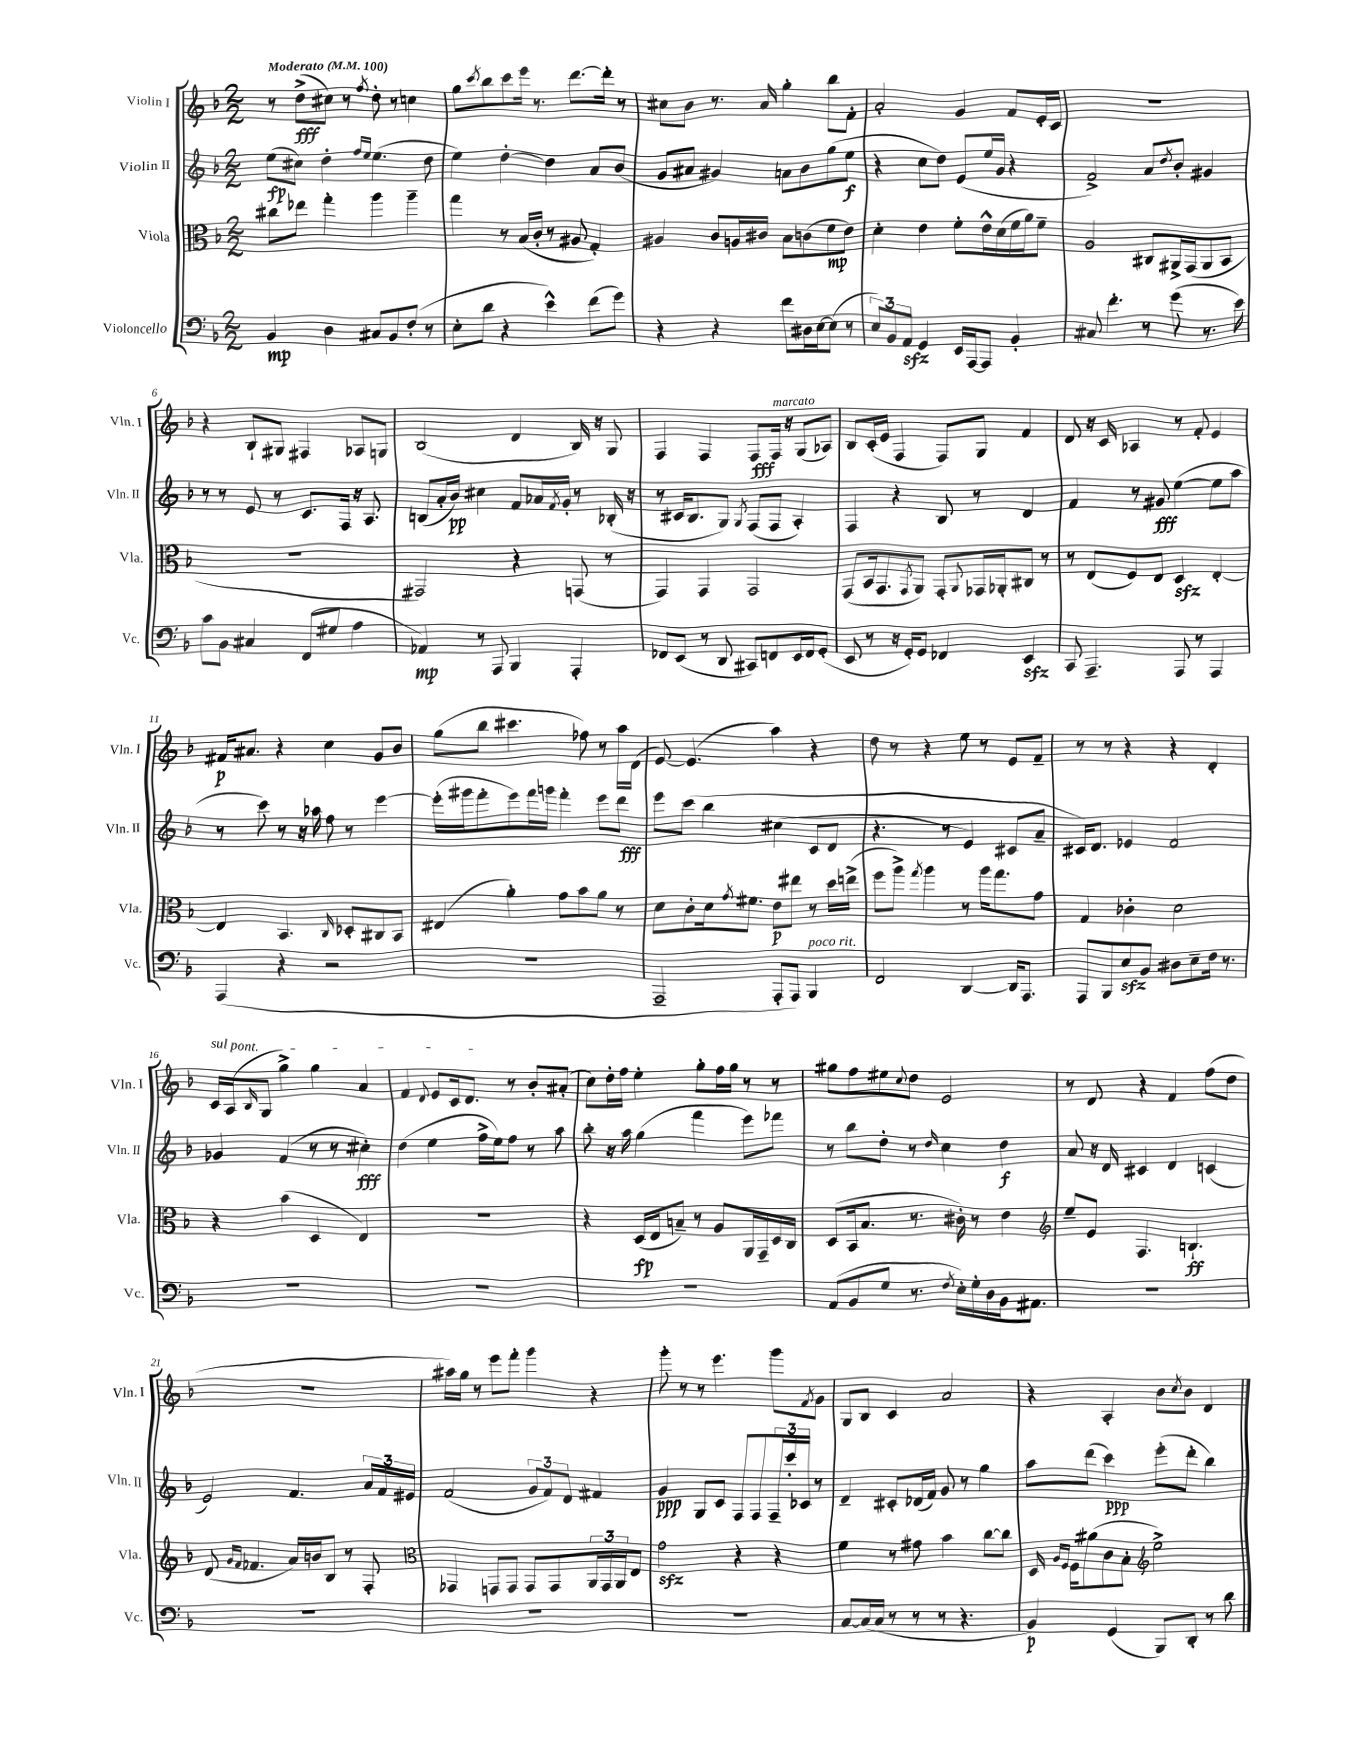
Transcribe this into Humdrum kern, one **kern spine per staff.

**kern	**kern	**kern	**kern
*staff4	*staff3	*staff2	*staff1
*clefF4	*clefC3	*clefG2	*clefG2
*k[b-]	*k[b-]	*k[b-]	*k[b-]
*M2/2	*M2/2	*M2/2	*M2/2
*MM100	*MM100	*MM100	*MM100
4BB-/	8cc#\L	(8ee\L	8r
.	8ee-\J	8cc#\J)	(8dd^\L
4D\	4gg'\	4dd'\	8cc#\J)
.	.	.	8r
.	.	16qqff/LL	.
.	.	16qqee/JJ	8qff/
8C#/L	4aa\	(4.ee\	8dd'\
8BB-/	.	.	8r
(8F'/J	4aa~\	.	4cc\
8r	.	8dd\	.
=	=	=	=
8E'\L	4gg\	4ee\)	8gg\L
.	.	.	8qccc/
8d\J	.	.	8bb-\
4r	8r	[4dd'\	8ccc\
.	(16B-/LL	.	16eee\Jk
.	16c'/JJ	.	8.r
4e^^\)	8r	4dd\]	.
.	8A#/	.	[8.ddd\L
(8f\L	4G'/)	8a/L	.
.	.	.	16ddd'\]Jk
8g\J)	.	(8b-/J	8r
=	=	=	=
4r	4A#/	8g/L	8cc#\L
.	.	8a#/J	8b-\J
4r	8c/L	4g#/)	8.r
.	16A/L	.	.
.	16c#/JJ	.	16a/
8f\L	8B-\L	8a\L	4gg'\
16D#\L	(8c\	8b-\	.
[16E\J	.	.	.
(8E\]J	8f\	(8gg\	8bb-\L
8r	8e\J)	8ee\J	8f'\J
=	=	=	=
12E/L)	4d'\	4r	2a'/
12BB-/	.	.	.
12AA/J	.	.	.
4GG/	4e\	8cc\L	.
.	.	8dd\J)	.
16EE/LL	8f'\L	(8e/L	4g/
[16AAA/J	.	.	.
8AAA/]J	16e^^\L	16ee/L	.
.	(16d\	16g/JJ	.
4BB-'/	16f\	4r	8f/L
.	16a\J)	.	.
.	8f~\J	.	16e'/L
.	.	.	16c/JJ
=	=	=	=
8C#/	2A/	2f^/)	1r
4.f'\	.	.	.
8r	8C#/L	8a/L	.
.	.	8qdd/	.
(8g\	16AA#^/L	8b-'/J	.
.	(16GG/J	.	.
8.r	8AA#/	4g#/	.
.	8BB-/J	.	.
16e\)	.	.	.
=	=	=	=
8c\L	1r	8r	4r
8BB-\J	.	8r	.
4C#/	.	8e/	8B-`/L
.	.	8r	8G#/J
(8FF/L	.	8.c/L	4F#/
8G#/J	.	.	.
.	.	16F/Jk	.
4A\	.	16r	8A-/L
.	.	8.A/	.
.	.	.	8G/J
=	=	=	=
4AA-/)	2GG#/)	(8B/L	(2B-/
.	.	16a'/L	.
.	.	16b-/JJ)	.
8r	.	4cc#\	.
8AAA/	.	.	.
4BBB-/	4r	8f/L	4d/
.	.	16a-/L	.
.	.	8qf/	.
.	.	16g'/JJ	.
4AAA'/	(8GG/	8r	16B-/)
.	.	.	16r
.	8r	(16B-'/	8G/
.	.	16r	.
=	=	=	=
8FF-/L	4GG/)	8r	4F/
(8EE/J	.	16c#/LK	.
.	.	8.B-/	.
8r	4GG/	.	4F/
8DD/	.	8G/J)	.
.	.	8qG/	.
8CC#/L)	2GG/	(8F/L	8F/L
8FF/	.	8F/J	16F/Jk
.	.	.	16r
16EE/L	.	4A'/)	(8G/L
16FF/J	.	.	.
(8GG'/J	.	.	8A-/J)
=	=	=	=
8EE/	(8GG/L	4F/	8B-/L
8r	16BB-/k	.	(16c'/L
.	8.GG/	.	16e/JJ
16r	.	4r	4F/
16GG'/LK)	.	.	.
.	8qGG/	.	.
8GG/J	8AA/J)	.	.
4FF-/	8GG'/L	8B-/	8F/L)
.	8qqAA/	.	.
.	16GG-/L	8r	8G/J
.	16AA-'/J	.	.
4EE/	8C#/J	4d/	4f/
.	8r	.	.
=	=	=	=
8CC/	8r	4f/	8d/
4.AAA~/	(8E/L	.	16r
.	.	.	16c/
.	8F/)	8r	4A-/
.	8E/J	8g#/	.
8AAA/	4D/	([4ee\	8r
8r	.	.	8f'/
4AAA/	[4E'/	8ee\]L	4e/
.	.	8aa\J	.
=	=	=	=
(4AAA/	4E/]	8r	16f#/LK
.	.	.	8.a#/J
.	.	8ccc\)	.
4r	4.BB-/	8r	4r
.	.	16r	.
.	.	16aa-\	.
2r	.	8ff\	4cc\
.	16qqC/	.	.
.	8D-'/L	8r	.
.	8C#/	[4eee\	8g/L
.	8BB-/J	.	8b-/J
=	=	=	=
1r	(4E#/	(16eee'\]LL	(8gg\L
.	.	16ggg#\J	.
.	.	8fff'\	8bb-\J
.	4a'\)	8eee\)	4.ccc#\
.	.	16fff\L	.
.	.	16ggg\JJ	.
.	8g\L	4fff'\	.
.	8b-\	.	8ff-\)
.	8a\J	8eee\L	8r
.	8r	8ddd\J	16aa\LL
.	.	.	(16d\JJ
=	=	=	=
2AAA~/	8d\L	8eee\L	[8e/)
.	8c'\	&(8ccc\J	(4.e/]
.	16d\k	4bb-\	.
.	8qg/	.	.
.	8.f#\J	.	.
8AAA'/L	8e\L	(4cc#\	4aa\)
8AAA/J)	8ee#\J	.	.
4BBB-/	8r	8c/L	4r
.	16dd\LL	8d/J	.
.	(16ee^\JJ	.	.
=	=	=	=
2FF/	8ff\L	4.r	8dd\
.	8aa^\J)	.	8r
.	8qgg/	.	.
.	4aa\	.	4r
.	.	8r	.
[4DD/	8r	4e/)	8ee\
.	16aa\LK	.	8r
.	8.gg\	.	.
16DD/]LK	.	8c#/L	8e/L
8.AAA/J	.	.	.
.	8g\J	8a~/J	8f~/J
=	=	=	=
8AAA/L	4G/	16c#/LK&)	8r
.	.	8.d/J	.
8BBB-/	.	.	8r
8E/	4c-'\	4e-/	4r
8BB-/J	.	.	.
8D#\L	2d\	2f/	4r
8E~\	.	.	.
16F\Jk	.	.	4d'/
8.r	.	.	.
=	=	=	=
1r	4r	4g-/	16c/LL
.	.	.	(16A/J
.	.	.	16qqB-/
.	.	.	8G/J
.	(4b-\	(4f/	4gg^\)
.	4D/	8r	4gg\
.	.	8r	.
.	4E/)	4cc#'\)	4a/
=	=	=	=
1r	1r	(4dd\	4f/
.	.	.	8qqd/
.	.	4ee\	8e/L
.	.	.	16c/k
.	.	.	8.d/J
.	.	16ff^\LL	.
.	.	16ee\J)	.
.	.	8ff\J	8r
.	.	8r	8b-'/L
.	.	8aa\	(8a#'/J
=	=	=	=
1r	4r	8bb-'\	8cc\L)
.	.	16r	16dd'\L
.	.	16aa\	16ff\JJ
.	(16D/LL	(4gg\	4ee'\
.	16E/J	.	.
.	8B~/J)	.	.
.	8r	4fff\	8gg'\L
.	8A/L	.	16ff\L
.	.	.	16gg\JJ
.	16AA/L	8eee\L)	8r
.	16GG~/	.	.
.	16D/	8fff-\J	8r
.	16C/JJ	.	.
=	=	=	=
(8AA/L	(8D/L	8r	8gg#\L
8BB-/	16BB-/k	8bb-\L	8ff\
.	8.B-/J	.	.
8G/J	.	8dd'\J	8ee#\
.	.	.	8qqcc/
8.r	8.r	8r	8dd\J
.	.	16qqdd/	.
.	.	4cc\	2e/
8qF/	.	.	.
16E'\LL)	16c#'\)	.	.
16G'\	8r	.	.
16D\	.	.	.
16BB-\J	4e\	4dd\	.
8.AA#\J	.	.	.
=	=	=	=
*	*clefG2	*	*
1r	8ee~/L	8a/	8r
.	8e/J	16r	8d/
.	.	16d/	.
.	4.F/	4c#/	4r
.	.	4d/	4f/
.	4.B`/	.	.
.	.	(4c/	(8ff\L
.	.	.	8dd\J
=	=	=	=
1r	(8d/	2e/)	1r
.	16qqg/LL	.	.
.	16qqf/JJ	.	.
.	4.f-/	.	.
.	16a/LL)	4.f/	.
.	16b/J	.	.
.	8B-/J	.	.
.	8r	.	.
.	8F'/	24a/LL	.
.	.	24f/	.
.	.	24e#/JJ	.
=	=	=	=
*	*clefC3	*	*
1r	4GG-/	(2f/	16aa#\LL)
.	.	.	16gg\JJ
.	.	.	8r
.	8GG/L	.	8eee\L
.	8GG/J	.	8fff'\J
.	8GG/L	12g/L	4ggg\
.	.	12f/)	.
.	8GG/	.	.
.	.	12d/J	.
.	24AA/L	4f#/	4r
.	24GG/	.	.
.	24AA/J	.	.
.	8E/J	.	.
=	=	=	=
1r	2g\	4g/	8ggg'\
.	.	.	8r
.	.	8G/L	8r
.	.	8c/J	4.eee\
.	4r	8F/L	.
.	.	8F/	.
.	4r	24F~/L	8ggg\L
.	.	24ccc'/	.
.	.	24c-/JJ	.
.	.	.	8qf/
.	.	8r	8g\J
=	=	=	=
[8C/L	4f\	4d~/	8G/L
(16C/]L	.	.	8B-/J
16C/JJ	.	.	.
8r	8r	8c#'/L	4c/
8r	8g#\	(16d-/L	.
.	.	16f/JJ)	.
8r	4b-\	8g/	2a/
4.r	.	8r	.
.	[8cc\L	4gg\	.
.	8cc\]J	.	.
=	=	=	=
4BB-/)	16D/	8aa\L	4r
.	16qqA/LL	.	.
.	16qqF/JJ	.	.
.	16F\LK	.	.
.	(8a#\	(8ddd\J	.
(4GG/	8c\	4ccc\)	4A'/
.	8B-'\J	.	.
*	*clefG2	*	*
8BBB-/L)	2ee^\)	(8eee'\L	8b-\L
.	.	.	8qcc/
8DD'/J	.	8ddd'\J	8b-\J
8r	.	4bb-\)	4d/
8d\	.	.	.
==	==	==	==
*-	*-	*-	*-
